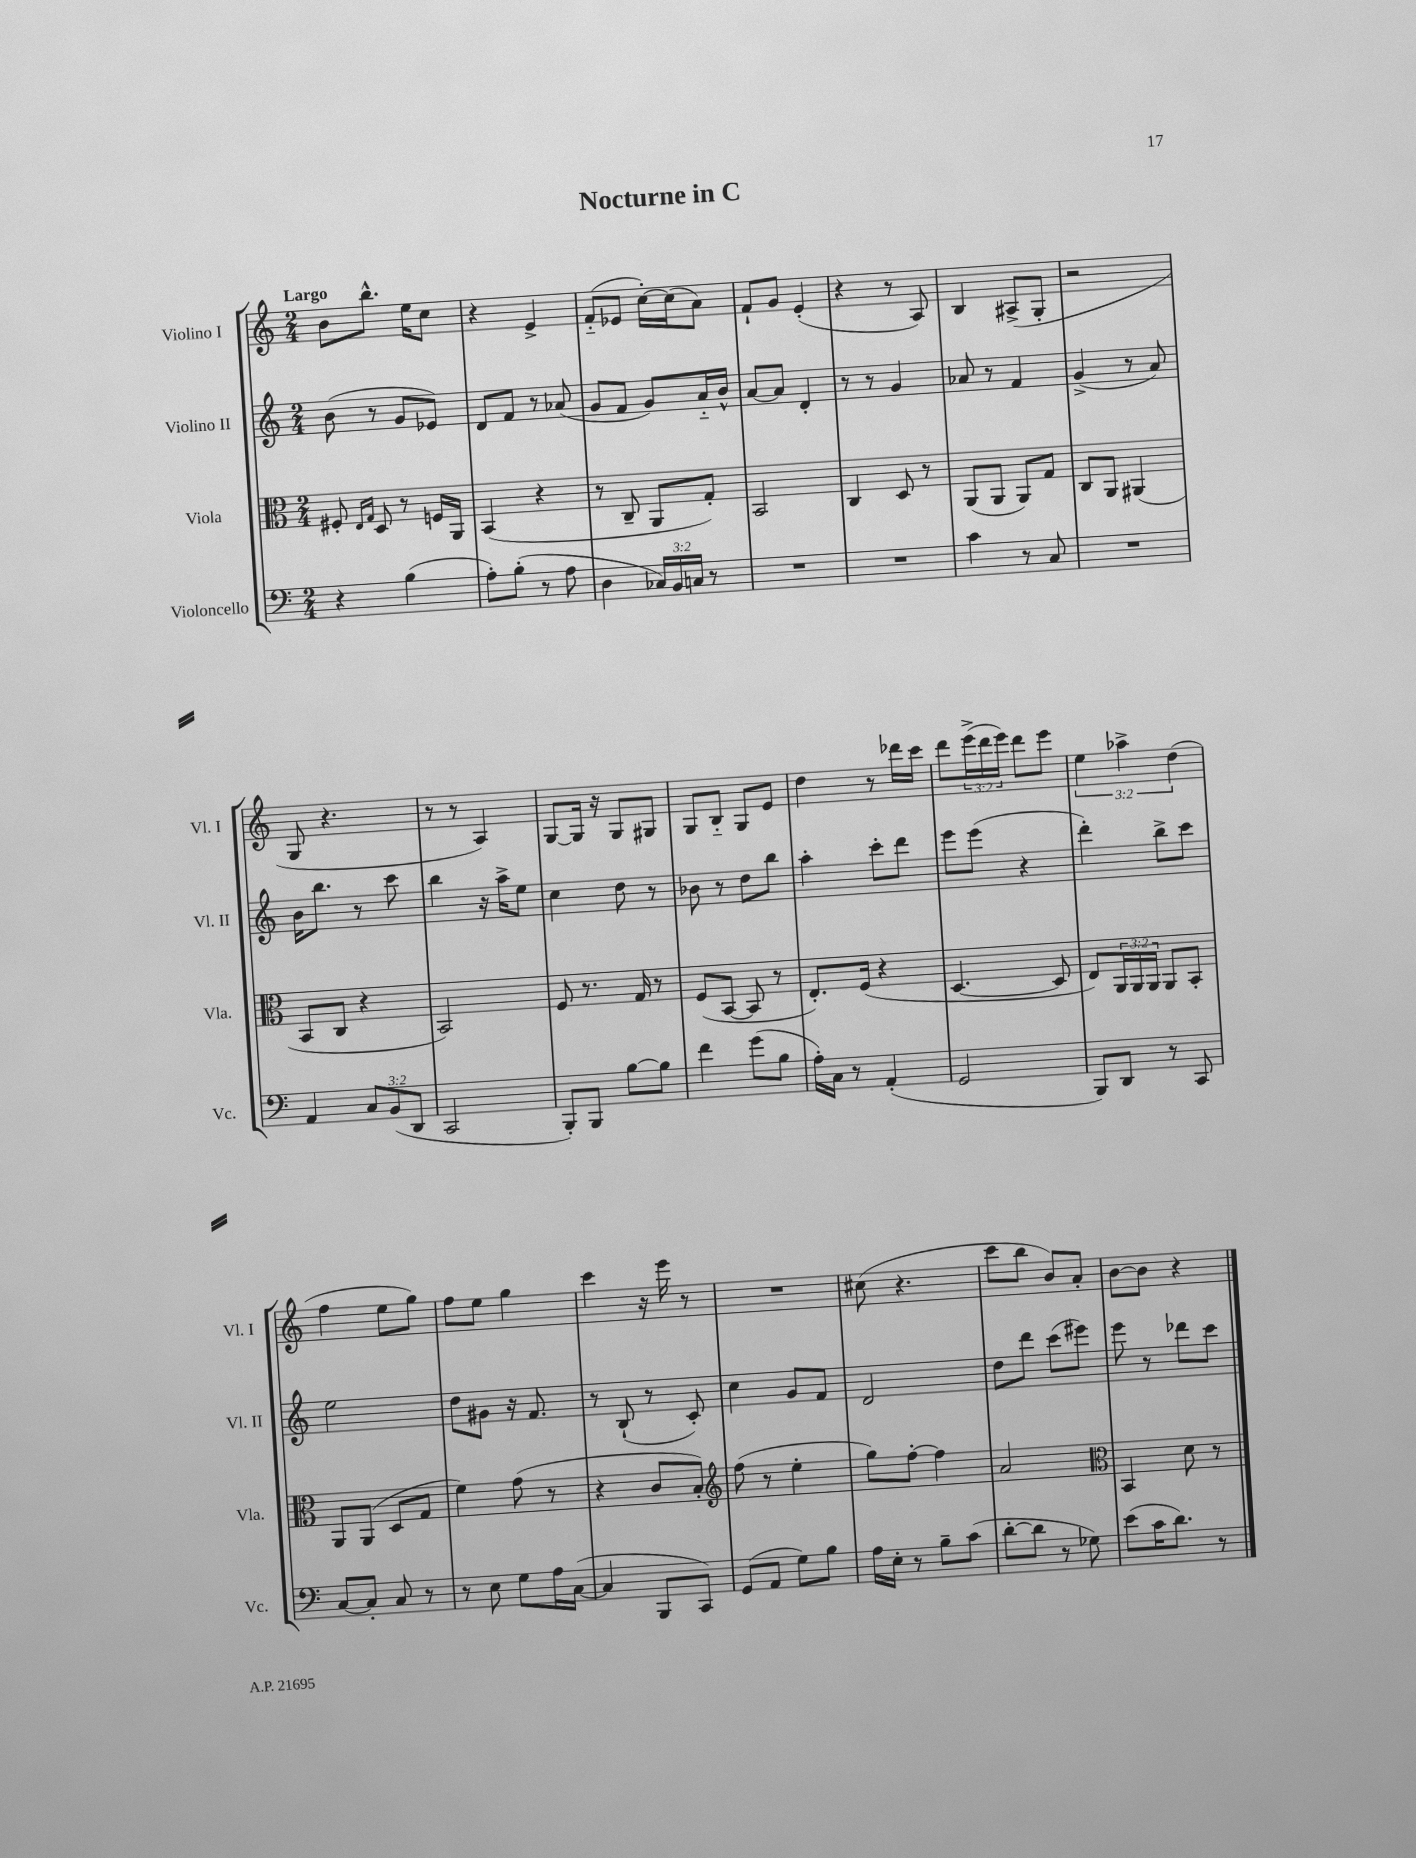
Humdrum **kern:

**kern	**kern	**kern	**kern
*part4	*part3	*part2	*part1
*staff4	*staff3	*staff2	*staff1
*I"Violoncello	*I"Viola	*I"Violino II	*I"Violino I
*I'Vc.	*I'Vla.	*I'Vl. II	*I'Vl. I
*clefF4	*clefC3	*clefG2	*clefG2
*k[]	*k[]	*k[]	*k[]
*M2/4	*M2/4	*M2/4	*M2/4
=1	=1	=1	=1
!	!	!	!LO:TX:a:B:t=Largo
4r	8F#X'/	(8b\	8b\L
.	16qqE/LL	.	.
.	16qqG/JJ	.	.
.	8D/	8r	8.bb^^\J
(4B\	8r	8g/L	.
.	.	.	16ee\KL
.	16Fn/LL	8e-X/J)	8cc\J
.	16AA/JJ	.	.
=2	=2	=2	=2
8A'\L)	(4BB/	8d/L	4r
(8B'\J	.	8f/J	.
8r	4r	8r	4e^/
8A\	.	(8a-X/	.
=3	=3	=3	=3
4D\	8r	8g/L	(8f/L
.	8C~/	8f/J	8e-X/J
24C-X/LL)	8AA/L	8g/L)	[16cc'\LL)
24BB/	.	.	.
.	.	.	(16cc\J]
24Cn/JJ	.	.	.
8r	8G'/J)	16a/L	8a\J)
.	.	16b^^/JJ	.
=4	=4	=4	=4
2r	2BB/	[8a/L	8f`/L
.	.	8a/J]	8g/J
.	.	4d'/	(4e'/
=5	=5	=5	=5
2r	4C/	8r	4r
.	.	8r	.
.	8D/	4g/	8r
.	8r	.	8A/)
=6	=6	=6	=6
4c\	(8AA/L	8a-X/	4B/
.	8AA/J	8r	.
8r	8AA/L)	4f/	(8A#X^/L
8C/	8G/J	.	8G'/J
=7	=7	=7	=7
2r	8C/L	(4g^/	2r
.	8AA/J	.	.
.	(4AA#X/	8r	.
.	.	8a/)	.
!!LO:LB:g=z
=8	=8	=8	=8
4AA/	8BB/L	16b\KL	8G/
.	.	8.bb\J	.
.	8C/J	.	4.r
12C/L	4r	8r	.
(12BB/	.	.	.
.	.	8ccc\	.
12DD/J	.	.	.
=9	=9	=9	=9
2CC/	2BB/)	4bb\	8r
.	.	.	8r
.	.	16r	4A/)
.	.	16aa^\KL	.
.	.	8ee\J	.
=10	=10	=10	=10
8BBB'/L)	8F/	4cc\	[8G/L
8BBB/J	8.r	.	16G/Jk]
.	.	.	16r
[8B\L	.	8dd\	8G/L
.	16G/	.	.
8B\J]	8r	8r	8G#X/J
=11	=11	=11	=11
4f\	(8F/L	8b-X\	8G/L
.	[8BB/J	8r	8B/J
(8g\L	8BB/]	8dd\L	8G/L
8B\J	8r	8bb\J	8e/J
=12	=12	=12	=12
16A'\LL)	8.E'/L)	4aa'\	4dd\
16C\JJ	.	.	.
8r	.	.	.
.	(16F/Jk	.	.
(4AA'/	4r	8ccc'\L	8r
.	.	8ddd\J	16ddd-X\LL
.	.	.	16ccc\JJ
=13	=13	=13	=13
2GG/	[4.D/	8eee\L	8ddd\L
.	.	(8eee\J	(24eee^\L
.	.	.	24ddd\
.	.	.	24eee\JJ)
.	.	4r	8ddd\L
.	8D/]	.	8eee\J
=14	=14	=14	=14
8BBB/L)	8E/L)	4ddd'\)	6ee\
8DD/J	24AA/L	.	.
.	24AA/	.	6aa-X^\
.	24AA/JJ	.	.
8r	8AA/L	8bb^\L	.
.	.	.	(6dd\
8CC/	8BB'/J	8ccc\J	.
!!LO:LB:g=z
=15	=15	=15	=15
[8C/L	8AA/L	2ee\	4ff\
8C'/J]	(8AA/J	.	.
8C/	8D/L	.	8ee\L
8r	8G/J	.	8gg\J)
=16	=16	=16	=16
8r	4f\)	8dd\L	8ff\L
8E\	.	8g#X\J	8ee\J
8G\L	(8g\	16r	4gg\
.	.	8.f/	.
16A\L	8r	.	.
([16C\JJ	.	.	.
=17	=17	=17	=17
4C/]	4r	8r	4ccc\
.	.	(8B`/	.
8BBB/L	8c/L	8r	16r
.	.	.	16eee\
8CC/J)	8B'/J)	8c'/)	8r
=18	=18	=18	=18
*	*clefG2	*	*
(8GG/L	(8ff\	4cc\	2r
8AA/J	8r	.	.
8G\L)	4ee'\	8g/L	.
8B\J	.	8f/J	.
=19	=19	=19	=19
16A\LL	8gg\L)	2d/	(8cc#X\
16E'\JJ	.	.	.
8r	[8ff'\J	.	4.r
8B~\L	4ff\]	.	.
(8c\J	.	.	.
=20	=20	=20	=20
[8d'\L	2a/	8dd\L	8ccc\L
8d\J]	.	8ddd\J	8bb\J
8r	.	(8ccc\L	8b/L)
8G-X\)	.	8eee#X\J)	8a'/J
=21	=21	=21	=21
*	*clefC3	*	*
(8e\L	4BB/	8eee\	[8b\L
16c\K	.	8r	8b\J]
8.d\J)	.	.	.
.	8d\	8ddd-X\L	4r
8r	8r	8ccc\J	.
==	==	==	==
*-	*-	*-	*-
